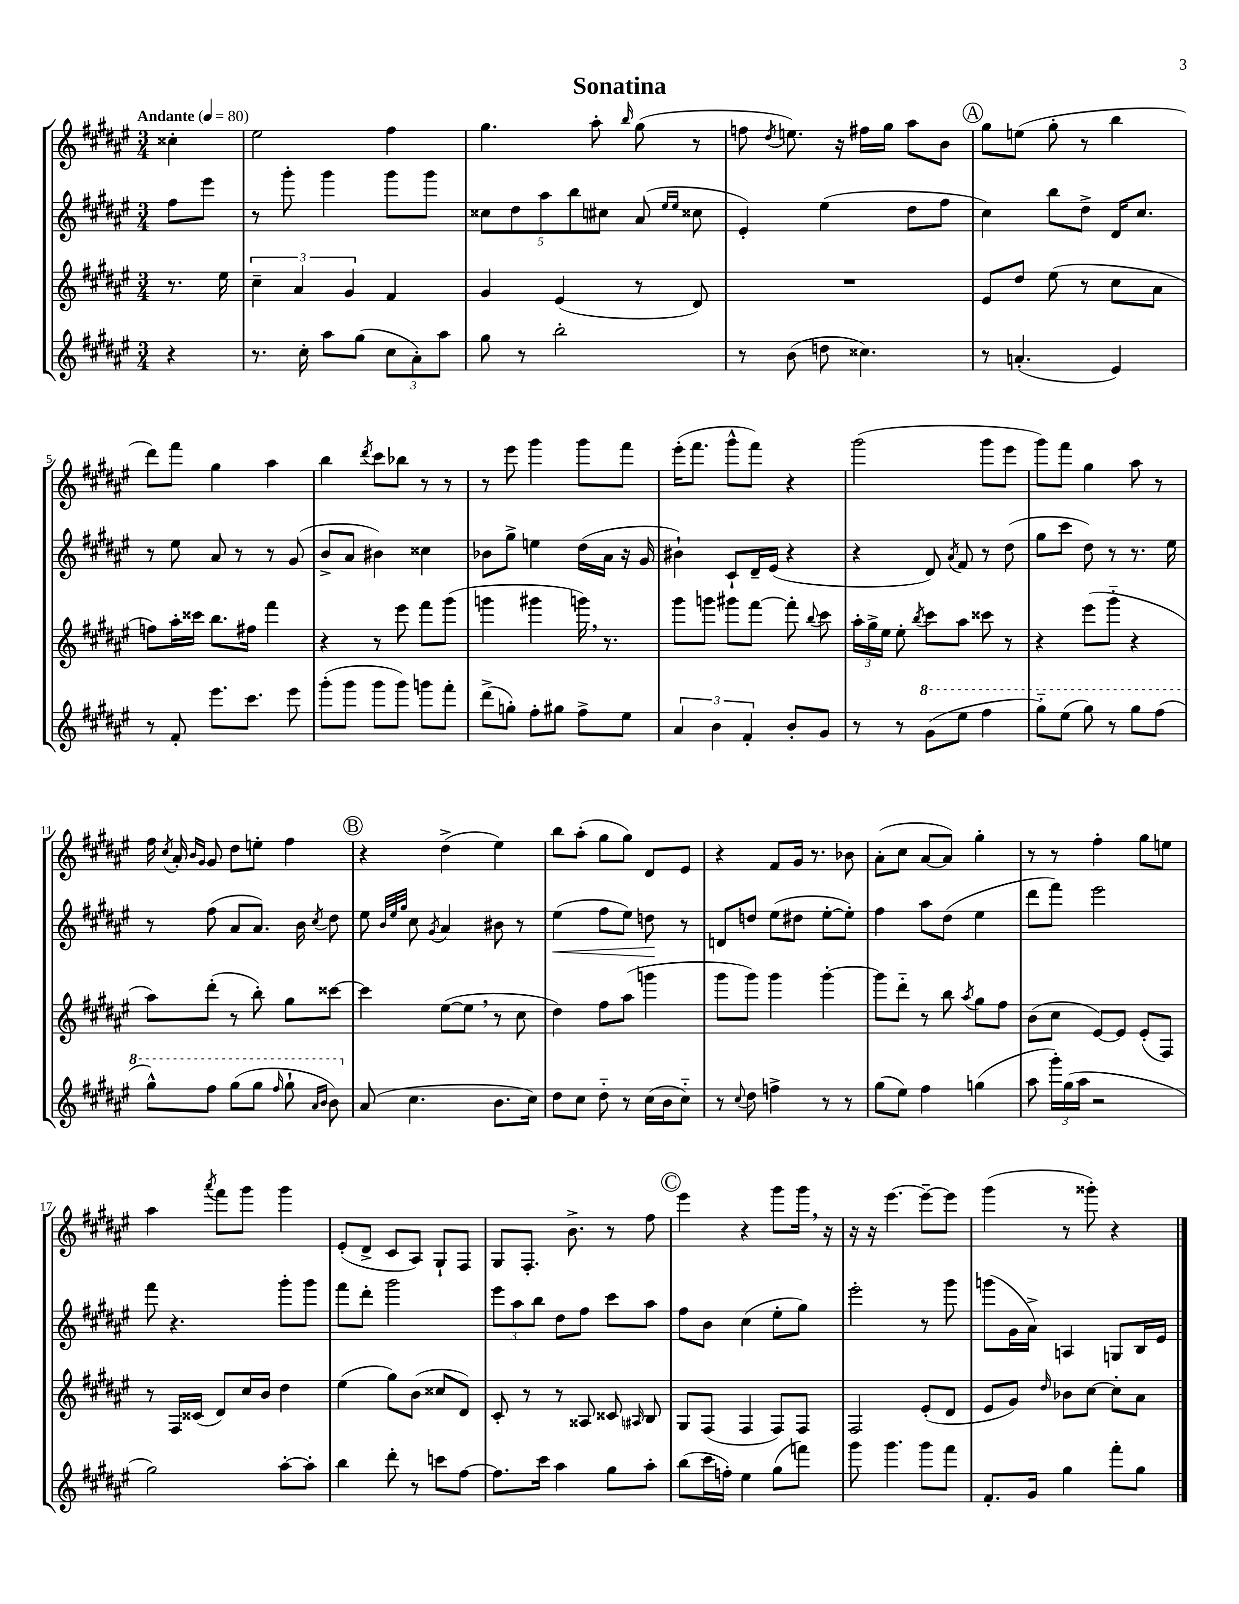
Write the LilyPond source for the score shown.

\header { title = "Sonatina" }
<<
\new StaffGroup <<
\new Staff = "s0" {
    \clef treble \key fis \major \numericTimeSignature \time 3/4 \partial 4 \tempo "Andante" 4 = 80
    \autoBeamOff cisis''4-. |
    eis''2 fis''4 |
    gis''4. ais''8-. \grace { b''16 } gis''8( r8 |
    f''8 \acciaccatura { dis''8 } e''8.) r16 fis''16[ gis''16] ais''8[ b'8] |
    \mark \markup { \circle "A" } gis''8[ e''8]( gis''8-. r8 b''4 |
    dis'''8[) fis'''8] gis''4 ais''4 |
    b''4 \acciaccatura { dis'''8 } cis'''8[ bes''8] r8 r8 |
    r8 eis'''8 gis'''4 gis'''8[ fis'''8] |
    eis'''16[-.( fis'''8.] gis'''8[-^ fis'''8]) r4 |
    gis'''2( gis'''8[ eis'''8] |
    gis'''8[) fis'''8] gis''4 ais''8 r8 |
    fis''16 \acciaccatura { cis''8 } ais'16-. \grace { b'16[ gis'16] } gis'8 dis''8[ e''8]-. fis''4 |
    \mark \markup { \circle "B" } r4 dis''4->( eis''4) |
    b''8[ ais''8]-.( gis''8[ gis''8]) dis'8[ eis'8] |
    r4 fis'8[ gis'16] r8. bes'8 |
    ais'8[-.( cis''8] ais'8[~ ais'8]) gis''4-. |
    r8 r8 fis''4-. gis''8[ e''8] |
    ais''4 \acciaccatura { ais'''8 } fis'''8[ gis'''8] gis'''4 |
    eis'8[-.( dis'8]-> cis'8[ ais8]) gis8[-! fis8] |
    gis8[ fis8.]-. b'8.-> r8 fis''8 |
    \mark \markup { \circle "C" } eis'''4 r4 gis'''8[ gis'''16] \breathe r16 |
    r16 r16 eis'''4.~ eis'''8[~-- eis'''8] |
    gis'''4( r8 gisis'''8-.) r4 \bar "|." |
}
\new Staff = "s1" {
    \clef treble \key fis \major \numericTimeSignature \time 3/4 \partial 4
    \autoBeamOff fis''8[ eis'''8] |
    r8 gis'''8-. gis'''4 gis'''8[ gis'''8] |
    \tuplet 5/4 { cisis''8[ dis''8 ais''8 b''8 cis''8] } ais'8( \grace { eis''16[ eis''16] } cisis''8 |
    eis'4-.) eis''4( dis''8[ fis''8] |
    \mark \markup { \circle "A" } cis''4) b''8[ dis''8]-> dis'16[ cis''8.] |
    r8 eis''8 ais'8 r8 r8 gis'8( |
    b'8[-> ais'8] bis'4) cisis''4 |
    bes'8[ gis''8]-> e''4 dis''16[( ais'16] r16 gis'16 |
    bis'4-!) cis'8[-! dis'16-- eis'16]( r4 |
    r4 dis'8) \acciaccatura { ais'8 } fis'8 r8 dis''8( |
    gis''8[ cis'''8] dis''8) r8 r8. eis''16 |
    r8 fis''8( ais'8[ ais'8.]) b'16 \acciaccatura { cis''8 } dis''8 |
    \mark \markup { \circle "B" } eis''8 \grace { b'32[ eis''32 gis''32] } cis''8 \acciaccatura { gis'8 } ais'4 bis'8 r8 |
    eis''4\<( fis''8[ eis''8]) d''8\! r8 |
    d'8[ d''8] eis''8[( dis''8] eis''8[~-. eis''8]-.) |
    fis''4 ais''8[ dis''8]( eis''4 |
    dis'''8[ fis'''8]) eis'''2 |
    fis'''8 r4. gis'''8[-. gis'''8] |
    fis'''8[ dis'''8]-. gis'''2 |
    \tuplet 3/2 { eis'''8[ ais''8 b''8] } dis''8[ fis''8] cis'''8[ ais''8] |
    \mark \markup { \circle "C" } fis''8[ b'8] cis''4( eis''8[-. gis''8]) |
    eis'''2-. r8 gis'''8 |
    g'''8[( gis'16 ais'16]->) a4 g8[ b16 eis'16] \bar "|." |
}
\new Staff = "s2" {
    \clef treble \key fis \major \numericTimeSignature \time 3/4 \partial 4
    \autoBeamOff r8. eis''16 |
    \tuplet 3/2 { cis''4-- ais'4 gis'4 } fis'4 |
    gis'4 eis'4( r8 dis'8) |
    R2. |
    \mark \markup { \circle "A" } eis'8[ dis''8] eis''8( r8 cis''8[ ais'8] |
    f''8[) ais''16-. cisis'''16] b''8.[ fis''16] fis'''4 |
    r4 r8 eis'''8 fis'''8[ gis'''8]( |
    g'''4 gis'''4 g'''16) \breathe r8. |
    gis'''8[ g'''8] gis'''8[ fis'''8]~ fis'''8-. \appoggiatura { b''8 } cis'''8 |
    \tuplet 3/2 { ais''16[-. gis''16-> eis''16] } eis''8-. \acciaccatura { b''8 } cis'''8[ ais''8] cisis'''8 r8 |
    r4 eis'''8[( gis'''8]-_ r4 |
    ais''8[) dis'''8]-.( r8 b''8-.) gis''8[ cisis'''8]~ |
    \mark \markup { \circle "B" } cisis'''4 eis''8[~( eis''8] \breathe r8 cis''8 |
    dis''4) fis''8[ ais''8]( g'''4 |
    gis'''8[ gis'''8]) gis'''4 gis'''4~-. |
    gis'''8[ dis'''8]-_ r8 b''8 \acciaccatura { ais''8 } gis''8[ fis''8] |
    b'8[( cis''8] eis'8[~) eis'8] eis'8[-.( fis8]) |
    r8 fis16[ cisis'16]( dis'8[) cis''16 b'16] dis''4 |
    eis''4( gis''8[) b'8]( cisis''8[ dis'8]) |
    cis'8-. r8 r8 aisis8 cisis'8 \grace { ais16 } b8 |
    \mark \markup { \circle "C" } gis8[ fis8]( fis4 fis8[) fis8] |
    fis2 eis'8[-.( dis'8] |
    eis'8[ gis'8]) \grace { dis''16 } bes'8[ cis''8]~ cis''8[-. ais'8] \bar "|." |
}
\new Staff = "s3" {
    \clef treble \key fis \major \numericTimeSignature \time 3/4 \partial 4
    \autoBeamOff r4 |
    r8. cis''16-. ais''8[ gis''8]( \tuplet 3/2 { cis''8[ ais'8-.) ais''8] } |
    gis''8 r8 b''2-. |
    r8 b'8( d''8 cisis''4.) |
    \mark \markup { \circle "A" } r8 a'4.-.( eis'4) |
    r8 fis'8-. eis'''8.[ cis'''8.] eis'''8 |
    gis'''8[-.( gis'''8] gis'''8[ gis'''8]) g'''8[ fis'''8]-. |
    dis'''8[->( g''8]-.) fis''8[-. gis''8] fis''8[-> eis''8] |
    \tuplet 3/2 { ais'4 b'4 fis'4-. } b'8[-. gis'8] |
    r8 r8 \ottava #1 gis''8[( eis'''8] fis'''4 |
    gis'''8[-_) eis'''8]( gis'''8) r8 gis'''8[ fis'''8]( |
    gis'''8[-^) fis'''8] gis'''8[( gis'''8] \grace { fis'''16 } gis'''8-! \grace { ais''16[ b''16] } b''8) \ottava #0 |
    \mark \markup { \circle "B" } ais'8( cis''4. b'8.[ cis''16]) |
    dis''8[ cis''8] dis''8-_ r8 cis''16[( b'16 cis''8]-_) |
    r8 \appoggiatura { cis''8 } dis''8 f''4-> r8 r8 |
    gis''8[( eis''8]) fis''4 g''4( |
    ais''8 \tuplet 3/2 { gis'''16[-.) gis''16( ais''16] } r2 |
    gis''2) ais''8[~-. ais''8]-. |
    b''4 dis'''8-. r8 c'''8[ fis''8]~ |
    fis''8.[ cis'''16] ais''4 gis''8[ ais''8]-. |
    \mark \markup { \circle "C" } b''8[( cis'''16 f''16]-.) eis''4 gis''8[( f'''8]) |
    gis'''8 gis'''4. gis'''8[ fis'''8] |
    fis'8.[-. gis'16] gis''4 fis'''8[-. gis''8] \bar "|." |
}
>>
>>
